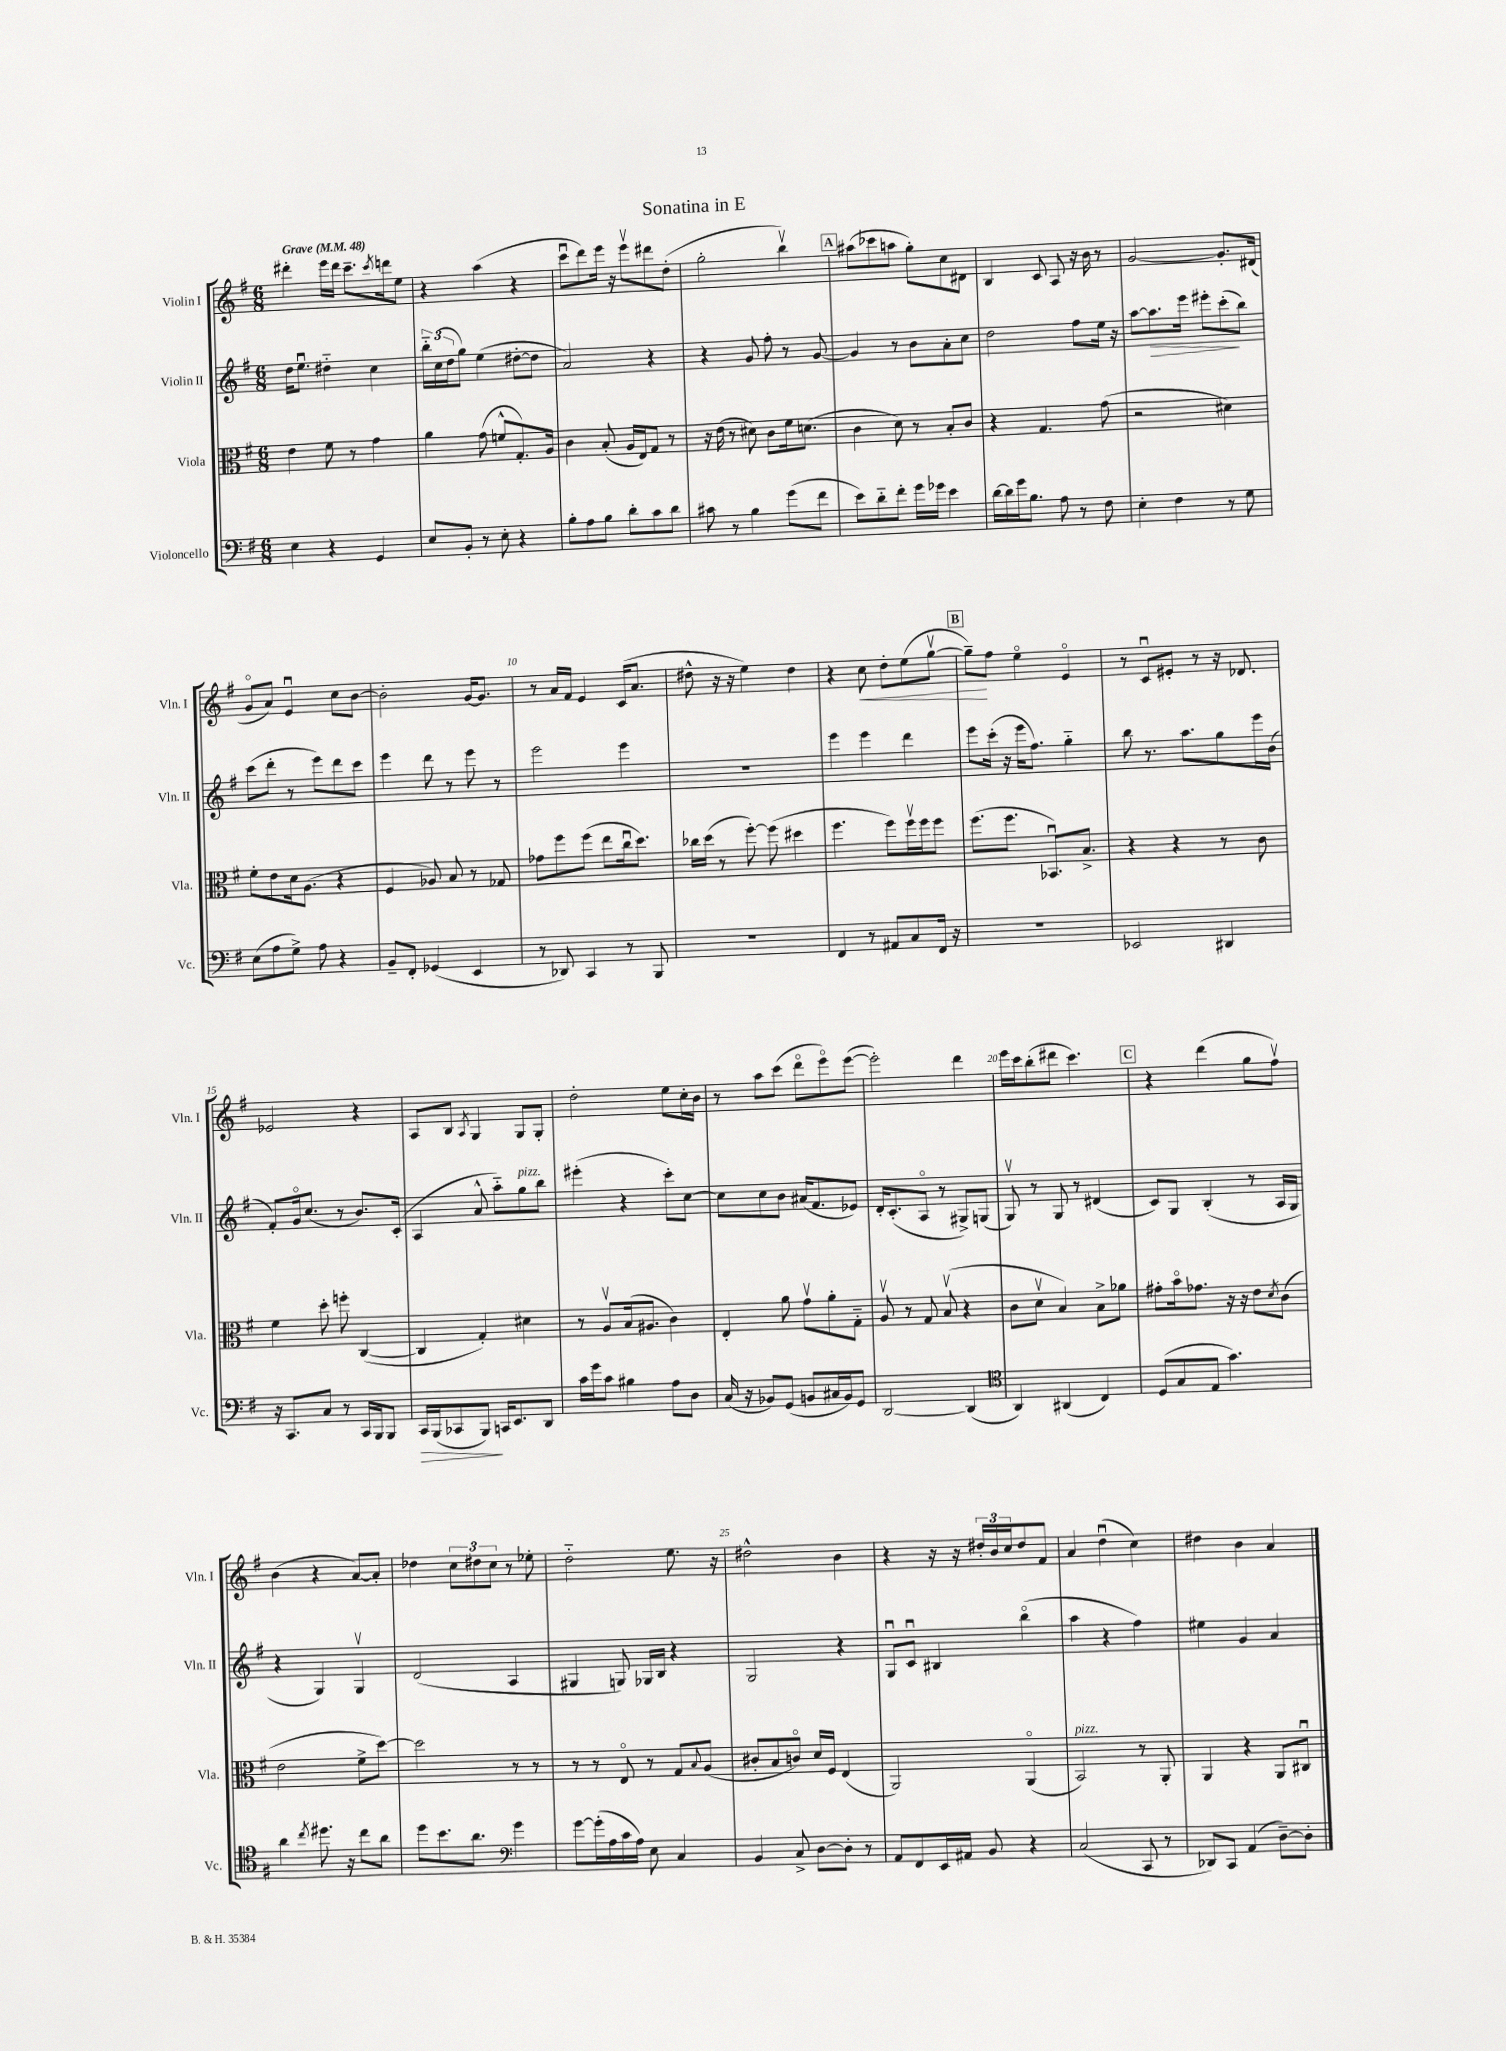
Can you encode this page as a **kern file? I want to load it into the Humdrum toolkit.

**kern	**kern	**kern	**kern
*staff4	*staff3	*staff2	*staff1
*clefF4	*clefC3	*clefG2	*clefG2
*k[f#]	*k[f#]	*k[f#]	*k[f#]
*M6/8	*M6/8	*M6/8	*M6/8
*MM48	*MM48	*MM48	*MM48
4E	4e	16dd	4ddd#'
.	.	8.eeu	.
4r	8f#	4dd#'~	16eee
.	.	.	16ddd#
.	8r	.	8.ccc~
4GG	4g	4cc	.
.	.	.	8qccc
.	.	.	16ddd
.	.	.	8ee
=	=	=	=
8E	4a	24bb'~	4r
.	.	(24cc	.
.	.	24dd	.
8BB'	.	8gg)	.
8r	(8g	(4ee	(4aa
8E'	8f^^	.	.
4r	8.G')	[8dd#'	4r
.	.	8dd#]	.
.	16A	.	.
=	=	=	=
8B'	4c	2a)	8cccu
8A	.	.	8ddd)
8B	(8B'	.	16eee
.	.	.	16r
8d'	16A	.	8eeev
.	16E)	.	.
8c	8G	4r	8ddd#
8d	8r	.	(8dd'
=	=	=	=
8c#	16r	4r	2gg'
.	(16e	.	.
8r	8r	.	.
4B	8d#)	8g	.
.	8c	8ff#'	.
(8g	16f#	8r	4bbv)
.	(8.d	.	.
8f#	.	[8g	.
=	=	=	=
8e)	4c	4g]	(8aa#
8d'~	.	.	8ccc-
8f#'	8d)	8r	8aa
16g	8r	8b	8gg')
16g-	.	.	.
4e	8B'	8a'	8cc
.	8c	8cc	8d#
=	=	=	=
[16d	4r	2dd	4B
16d]	.	.	.
16g	.	.	.
8.B	.	.	.
.	4.G	.	8c
8A	.	.	8A
8r	.	8ff#	16r
.	.	.	16b
8F#	(8g	16ee	8r
.	.	16r	.
=	=	=	=
4E'	2r	[8aa	[2g
.	.	8.aa]	.
4F#	.	.	.
.	.	16eee	.
.	.	8eee#'	.
8r	4d#)	(8ccc'	8.g']
8G	.	8bb)	.
.	.	.	(16d#
=	=	=	=
(8E	8f#'	(8ccc	8go
8A	8e	8ddd'	8a)
8G^)	16d	8r	4eu
.	(8.A	.	.
8A	.	8eee)	.
4r	4r	8ddd	8cc
.	.	8ccc	[8b
=	=	=	=
8BB~	4F#	4eee	2b']
8FF#'	.	.	.
(4GG-	8A-)	8ddd	.
.	8B	8r	.
4EE	8r	8eee	[16g
.	.	.	8.g]
.	8G-	8r	.
=	=	=	=
8r	8g-	2eee	8r
8DD-)	8ff#	.	16a
.	.	.	16f#
4CC	(8ff#	.	4e
.	8ee	.	.
8r	16ccu	4eee	(16c
.	8.dd)	.	8.a
8BBB	.	.	.
=	=	=	=
2.r	16cc-	2.r	8dd#^^
.	(16dd	.	.
.	8r	.	16r
.	.	.	16r
.	[8ff#')	.	4ee)
.	(8ff#]	.	.
.	4dd#	.	4dd#
=	=	=	=
4FF#	4.ff#	4eee	4r
8r	.	4eee	8cc
8AA#	8ff#)	.	8dd'
8C	16ff#v	4ddd	(8ee
.	16ff#	.	.
16FF#	8ff#	.	[8ggv
16r	.	.	.
=	=	=	=
2.r	(8.ff#	8eee	8gg~])
.	.	(16ccc'	8ff#
.	8.ff#	16r	.
.	.	16eee	4eeo
.	.	8.ff#)	.
.	8.BB-u)	.	.
.	.	4gg'~	4eo
.	8.B^	.	.
=	=	=	=
2EE-	4r	8bb	8r
.	.	8.r	8cu
.	4r	.	8e#'
.	.	8.aa	.
.	.	.	8r
4DD#	8r	8gg	16r
.	.	.	8.d-
.	8c	16eee	.
.	.	(16b	.
=	=	=	=
16r	4f#	8f#')	2e-
8.CC	.	.	.
.	.	16go	.
.	.	(8.cc	.
8C	8dd'	.	.
8r	8ff'	8r	.
16CC	([4C	8.b)	4r
16BBB	.	.	.
8BBB	.	.	.
.	.	(16c'	.
=	=	=	=
16CC	4C]	4A	8A
(16BBB	.	.	.
8CC-	.	.	8B
.	.	.	8qA
8BBB)	4G')	8a^^	4G
16CC	.	8aa'~)	.
8.EE	.	.	.
.	4d#	8gg	8G
8DD	.	8bb	8G'
=	=	=	=
16c	8r	(4eee#'	2dd'
16g	.	.	.
8c	8Av	.	.
4B#	(16B	4r	.
.	8.A#	.	.
8A	4c)	8ccc')	8ee
8D	.	[8cc	16cc'
.	.	.	16b
=	=	=	=
(16C	4E'	8cc]	8r
16r	.	.	.
8BB-)	.	8cc	8aa
(8GG	8a	8b	(8ccc
8BB	8gv	(16a#	8dddo
.	.	8.f#	.
16C#	8a'	.	8eeeo)
16BB)	.	.	.
8GG	8G'~	8e-)	([8eee
=	=	=	=
[2DD	8Av	16d'	2eee'])
.	.	(8.c'	.
.	8r	.	.
.	8G	8Ao	.
.	(8Bv	8r	.
(4DD]	4r	8G#^)	4ddd
.	.	(8G	.
=	=	=	=
*clefC4	*	*	*
4AA)	8c	8Gv)	16eee
.	.	.	16ccc
.	8dv	8r	(8bb'
(4AA#	4B)	8G	8ddd#
.	.	8r	4.ccc)
4C)	8B^	(4d#	.
.	8a-	.	.
=	=	=	=
(8D	8g#'	8c)	4r
8G	16bo	8G	.
.	8.g-	.	.
8E	.	(4B'	(4ddd
4.g)	16r	.	.
.	16r	.	.
.	8e	8r	8gg
.	8qd	.	.
.	(8c	16A	8ff#v)
.	.	16G	.
=	=	=	=
4a	2e	4r	(4b
8qcc	.	.	.
8.dd#	.	4G)	4r
16r	.	.	.
8cc	8f#^	4Gv	[8a)
8a	[8dd)	.	8a']
=	=	=	=
8dd	2dd]	(2d	4dd-
8.b	.	.	.
.	.	.	12cc
8.a	.	.	.
.	.	.	12dd#
.	.	.	12cc
*clefF4	*	*	*
4g	8r	4A	8r
.	8r	.	8ee-'
=	=	=	=
[8g	8r	4G#	2dd'~
(16g']	8r	.	.
16A	.	.	.
16c	8Eo	8G)	.
16A)	.	.	.
8E	8r	16G-	.
.	.	16B	.
4C	8G	4r	8.ee
.	8qqB	.	.
.	(8A	.	.
.	.	.	16r
=	=	=	=
4BB	8c#'	2G	2dd#^^
.	8B	.	.
8C^	8co)	.	.
[8D	16d	.	.
.	16F#	.	.
8D']	(4E	4r	4b
8r	.	.	.
=	=	=	=
8AA	2AA)	8Gu	4r
8FF#	.	8cu	.
16EE	.	4B#	16r
16AA#	.	.	16r
8BB	.	.	24dd#'
.	.	.	24b
.	.	.	24cc
4r	(4AAo	(4bbo	8dd#
.	.	.	8f#
=	=	=	=
(2C	2BB)	4aa	4a
.	.	4r	(4ddu
8CC	8r	4ff#)	4cc)
8r	8AA'	.	.
=	=	=	=
8DD-)	4AA	4ee#	4dd#
8CC	.	.	.
(4AA	4r	4g	4b
[8D~)	8AA	4a	4a
8D']	8C#u	.	.
==	==	==	==
*-	*-	*-	*-
